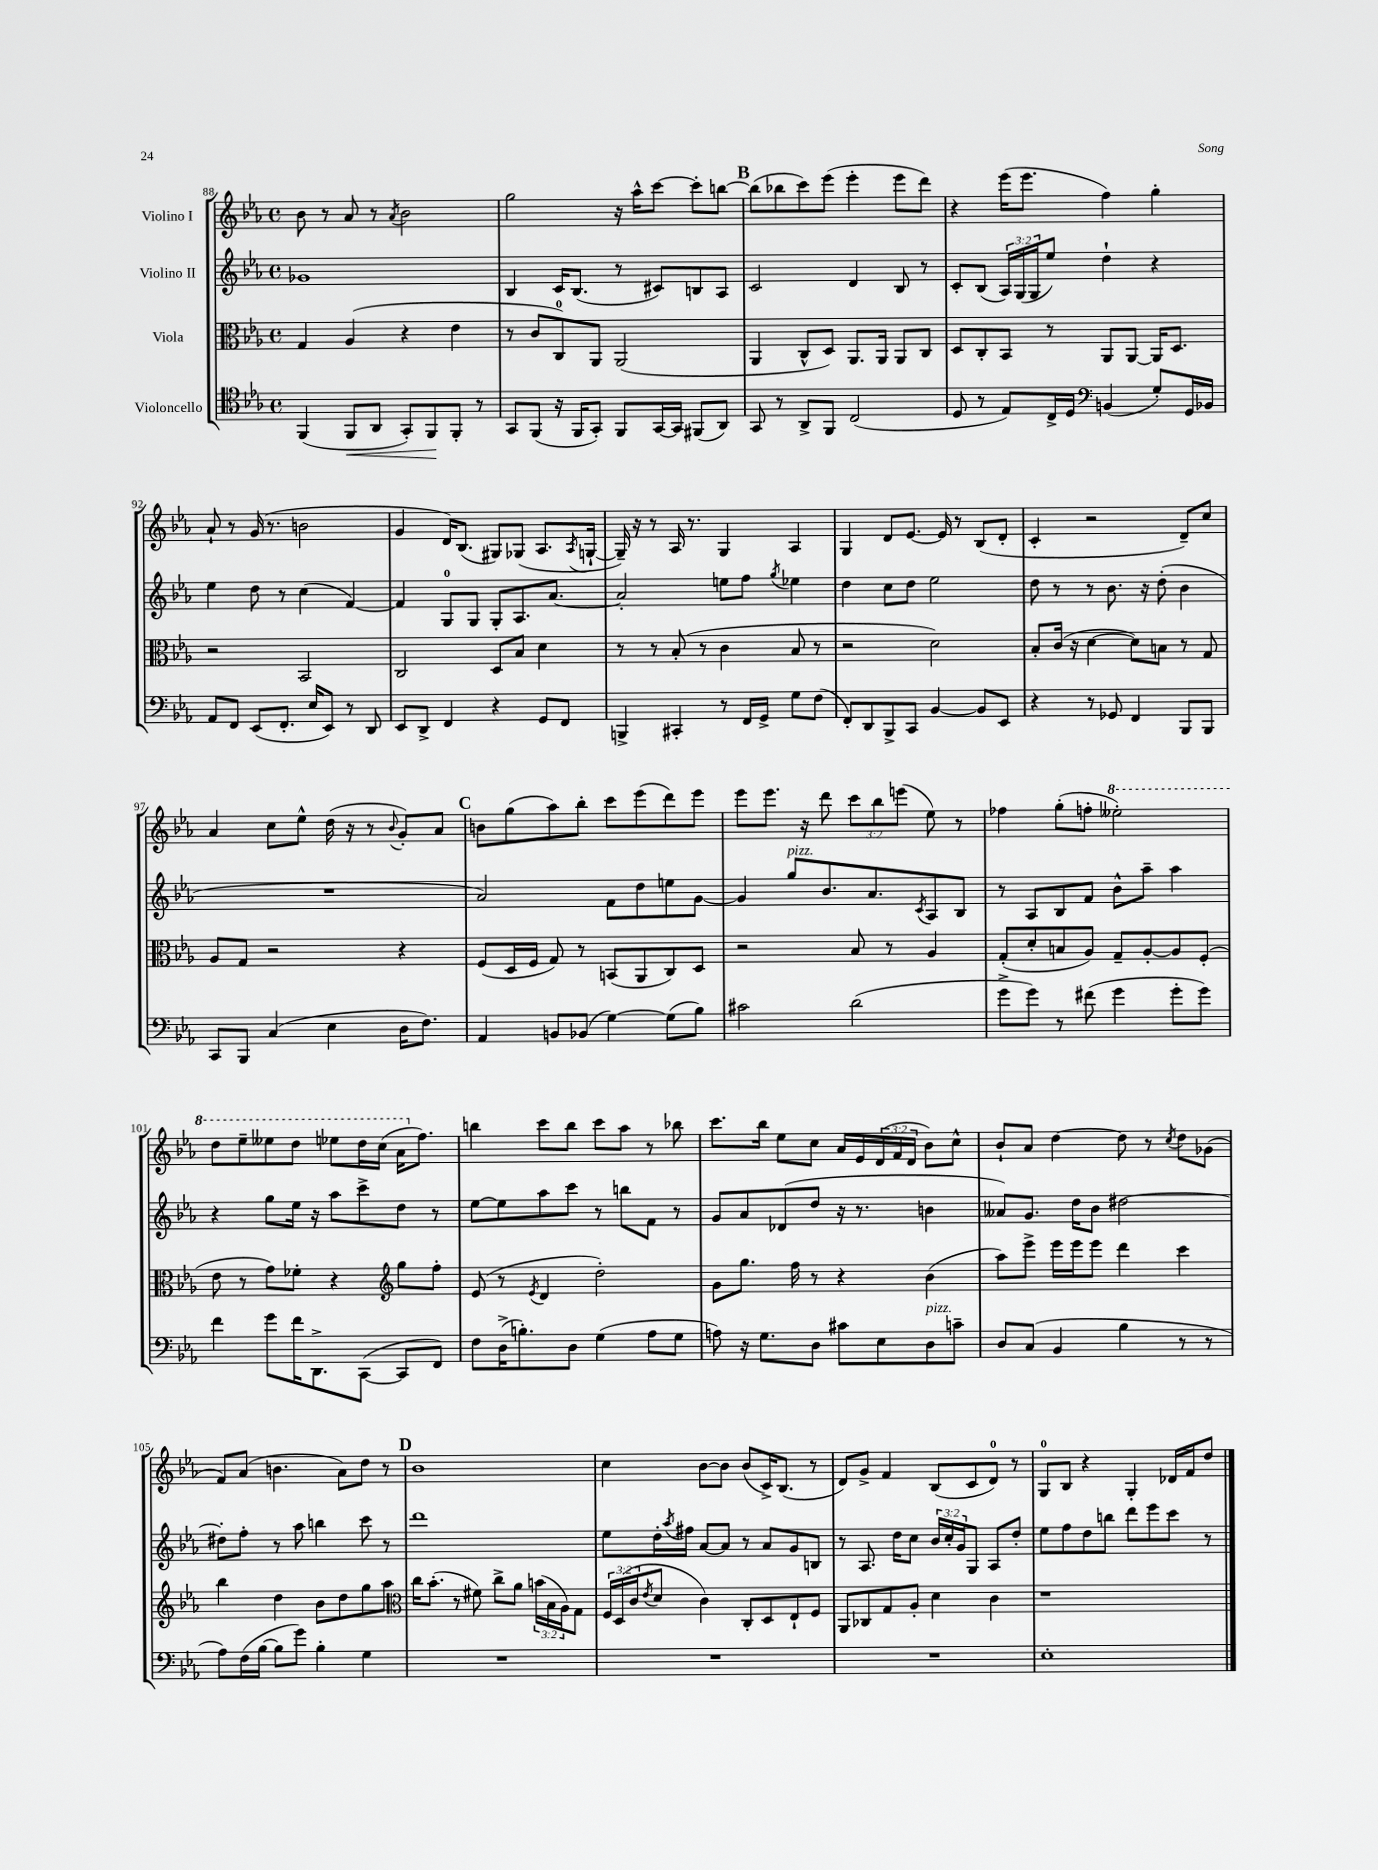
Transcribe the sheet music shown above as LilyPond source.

<<
\new StaffGroup <<
\new Staff = "s0" \with { instrumentName = "Violino I" } {
    \clef treble \key ees \major \defaultTimeSignature \time 4/4 \override Staff.TupletNumber.text = #tuplet-number::calc-fraction-text
    bes'8 r8 aes'8 r8 \acciaccatura { aes'8 } bes'2 |
    g''2 r16 aes''16-^ c'''8~ c'''8-. b''8~ |
    \mark \markup { \bold "B" } b''8( bes''8 c'''8) ees'''8( ees'''4-. ees'''8 d'''8) |
    r4 ees'''16( ees'''8. f''4) g''4-. |
    aes'8-! r8 g'16( r8. b'2 |
    g'4 d'16) bes8.( gis8) ges8( aes8. \acciaccatura { aes8 } g16~-! |
    g16--) r16 r8 aes16 r8. g4 aes4 |
    g4 d'8 ees'8.~ ees'16 r8 bes8( d'8-. |
    c'4-. r2 d'8--) c''8 |
    aes'4 c''8 ees''8-^ d''16( r16 r8 \appoggiatura { bes'8 } g'8-.) aes'8 |
    \mark \markup { \bold "C" } b'8 g''8( aes''8) bes''8-. c'''8 ees'''8( d'''8) ees'''8 |
    ees'''8 ees'''8. r16 d'''8 \tuplet 3/2 { c'''8 bes''8 e'''8( } ees''8) r8 |
    fes''4 g''8-.( f''8-. \ottava #1 eeses'''2-.) |
    d'''8 ees'''8-- eeses'''8 d'''8 ees'''8 d'''16 c'''16( aes''16 \ottava #0 f''8.) |
    b''4 c'''8 b''8 c'''8 aes''8 r8 bes''8 |
    c'''8. bes''16 ees''8 c''8 aes'16 ees'16 \tuplet 3/2 { d'16( f'16 d'16 } bes'8) c''8-^ |
    bes'8-! aes'8 d''4~ d''8 r8 \acciaccatura { c''8 } d''8 ges'8( |
    f'8) aes'8( b'4. aes'8) d''8 r8 |
    \mark \markup { \bold "D" } bes'1 |
    c''4 bes'8~ bes'8 bes'8( c'16->) bes8.( r8 |
    d'8) g'8-> f'4 bes8( c'8 d'8-0) r8 |
    g8-0 bes8 r4 g4-. des'16 f'16 d''8 \bar "|." |
}
\new Staff = "s1" \with { instrumentName = "Violino II" } {
    \clef treble \key ees \major \defaultTimeSignature \time 4/4 \override Staff.TupletNumber.text = #tuplet-number::calc-fraction-text
    ges'1 |
    bes4 c'16 bes8.( r8 cis'8) b8 aes8 |
    \mark \markup { \bold "B" } c'2 d'4 bes8 r8 |
    c'8-. bes8( \tuplet 3/2 { aes16) g16( g16 } ees''8) d''4-! r4 |
    ees''4 d''8 r8 c''4( f'4~) |
    f'4 g8-0 g8 g8-. aes8. aes'8.~ |
    aes'2-. e''8 f''8 \acciaccatura { g''8 } ees''4 |
    d''4 c''8 d''8 ees''2 |
    d''8 r8 r8 bes'8. r16 d''8-.( bes'4 |
    R1 |
    \mark \markup { \bold "C" } aes'2) f'8 d''8 e''8 g'8~ |
    g'4 g''8^\markup { \italic "pizz." } bes'8. aes'8. \acciaccatura { c'8 } aes8 bes8 |
    r8 aes8 bes8 f'8 bes'8-^ aes''8-- aes''4 |
    r4 g''8 ees''16 r16 aes''8 c'''8-> d''8 r8 |
    ees''8~ ees''8 aes''8 c'''8 r8 b''8 f'8 r8 |
    g'8 aes'8 des'8( d''8 r16 r8. b'4 |
    aeses'8) g'8. d''16 bes'8 dis''2~ |
    dis''8-. f''8-. r8 aes''8 b''4 c'''8 r8 |
    \mark \markup { \bold "D" } d'''1 |
    ees''8 d''16-. \acciaccatura { aes''8 } fis''16 aes'8~ aes'8 r8 aes'8 g'8 b8 |
    r8 aes8. d''16 c''8 \tuplet 3/2 { bes'16 c''16-. g'16 } g8 aes8 d''8-. |
    ees''8 f''8 d''8 b''8 d'''8 ees'''8 c'''8 r8 \bar "|." |
}
\new Staff = "s2" \with { instrumentName = "Viola" } {
    \clef alto \key ees \major \defaultTimeSignature \time 4/4 \override Staff.TupletNumber.text = #tuplet-number::calc-fraction-text
    g4 aes4( r4 ees'4 |
    r8 c'8 c8-0) aes,8 aes,2( |
    \mark \markup { \bold "B" } aes,4 c8-^ d8) aes,8. aes,16 aes,8 c8 |
    d8 c8-. bes,8 r8 aes,8 aes,8~ aes,16 d8. |
    r2 bes,2 |
    c2 d8 bes8 d'4 |
    r8 r8 bes8-.( r8 c'4 bes8 r8 |
    r2 d'2) |
    bes8-. c'16( r16 d'4~ d'8) b8 r8 g8 |
    aes8 g8 r2 r4 |
    \mark \markup { \bold "C" } f8( d16 f16 g8) r8 b,8( aes,8 c8) d8 |
    r2 bes8 r8 aes4 |
    g8-.( d'8-. b8 aes8) g8-- aes8~-. aes8 f8-.( |
    ees'8 r8 g'8) fes'8-. r4 \clef treble g''8 f''8-. |
    ees'8( r8 \acciaccatura { ees'8 } d'4 d''2-.) |
    g'8 g''8. f''16 r8 r4 bes'4( |
    aes''8) ees'''8-> ees'''16 ees'''16 ees'''8 d'''4 c'''4 |
    bes''4 d''4 bes'8 d''8 g''8 aes''8 |
    \mark \markup { \bold "D" } \clef alto c''16 bes'8.-.( r8 fis'8) c''8-> aes'8 \tuplet 3/2 { b'16( bes16 aes16) } g8 |
    \tuplet 3/2 { f16 d16( c'16 } \acciaccatura { ees'8 } d'8 c'4) c8-. d8 ees8-! f8 |
    aes,8 ces8 g8 aes8-. d'4 c'4 |
    r1 \bar "|." |
}
\new Staff = "s3" \with { instrumentName = "Violoncello" } {
    \clef tenor \key ees \major \defaultTimeSignature \time 4/4
    f,4( f,8\< aes,8 g,8-.) f,8\! f,8-. r8 |
    g,8 f,8( r16 f,16 g,8-.) f,8 g,16~ g,16 fis,8( aes,8) |
    \mark \markup { \bold "B" } g,8 r8 aes,8-> f,8 c2( |
    d8 r8 ees8) c16-> d16 \clef bass b,4( g8-.) g,16 bes,16 |
    aes,8 f,8 ees,8( f,8.-. ees16 ees,8) r8 d,8 |
    ees,8 d,8-> f,4 r4 g,8 f,8 |
    b,,4-> cis,4-. r8 f,16 g,16-> g8 f8( |
    f,8-.) d,8 bes,,8-> c,8 bes,4~ bes,8 ees,8 |
    r4 r8 ges,8 f,4 bes,,8 bes,,8 |
    c,8 bes,,8 c4( ees4 d16 f8.) |
    \mark \markup { \bold "C" } aes,4 b,8 bes,8( g4~) g8( bes8) |
    cis'2 d'2( |
    g'8-> g'8) r8 fis'8( g'4 g'8-. g'8) |
    f'4 g'8 f'16 d,8.-> c,8~( c,8 f,8) |
    f8 d16->( b8.-.) d8 g4( aes8 g8 |
    a8) r16 g8. d8 cis'8 ees8 d8^\markup { \italic "pizz." } c'8-- |
    d8 c8( bes,4 bes4 r8 r8 |
    aes8) f16( bes16~ bes8 g'8) bes4-. g4 |
    \mark \markup { \bold "D" } R1 |
    R1 |
    R1 |
    ees1-. \bar "|." |
}
>>
>>
\layout { \context { \Score currentBarNumber = #88 } }
